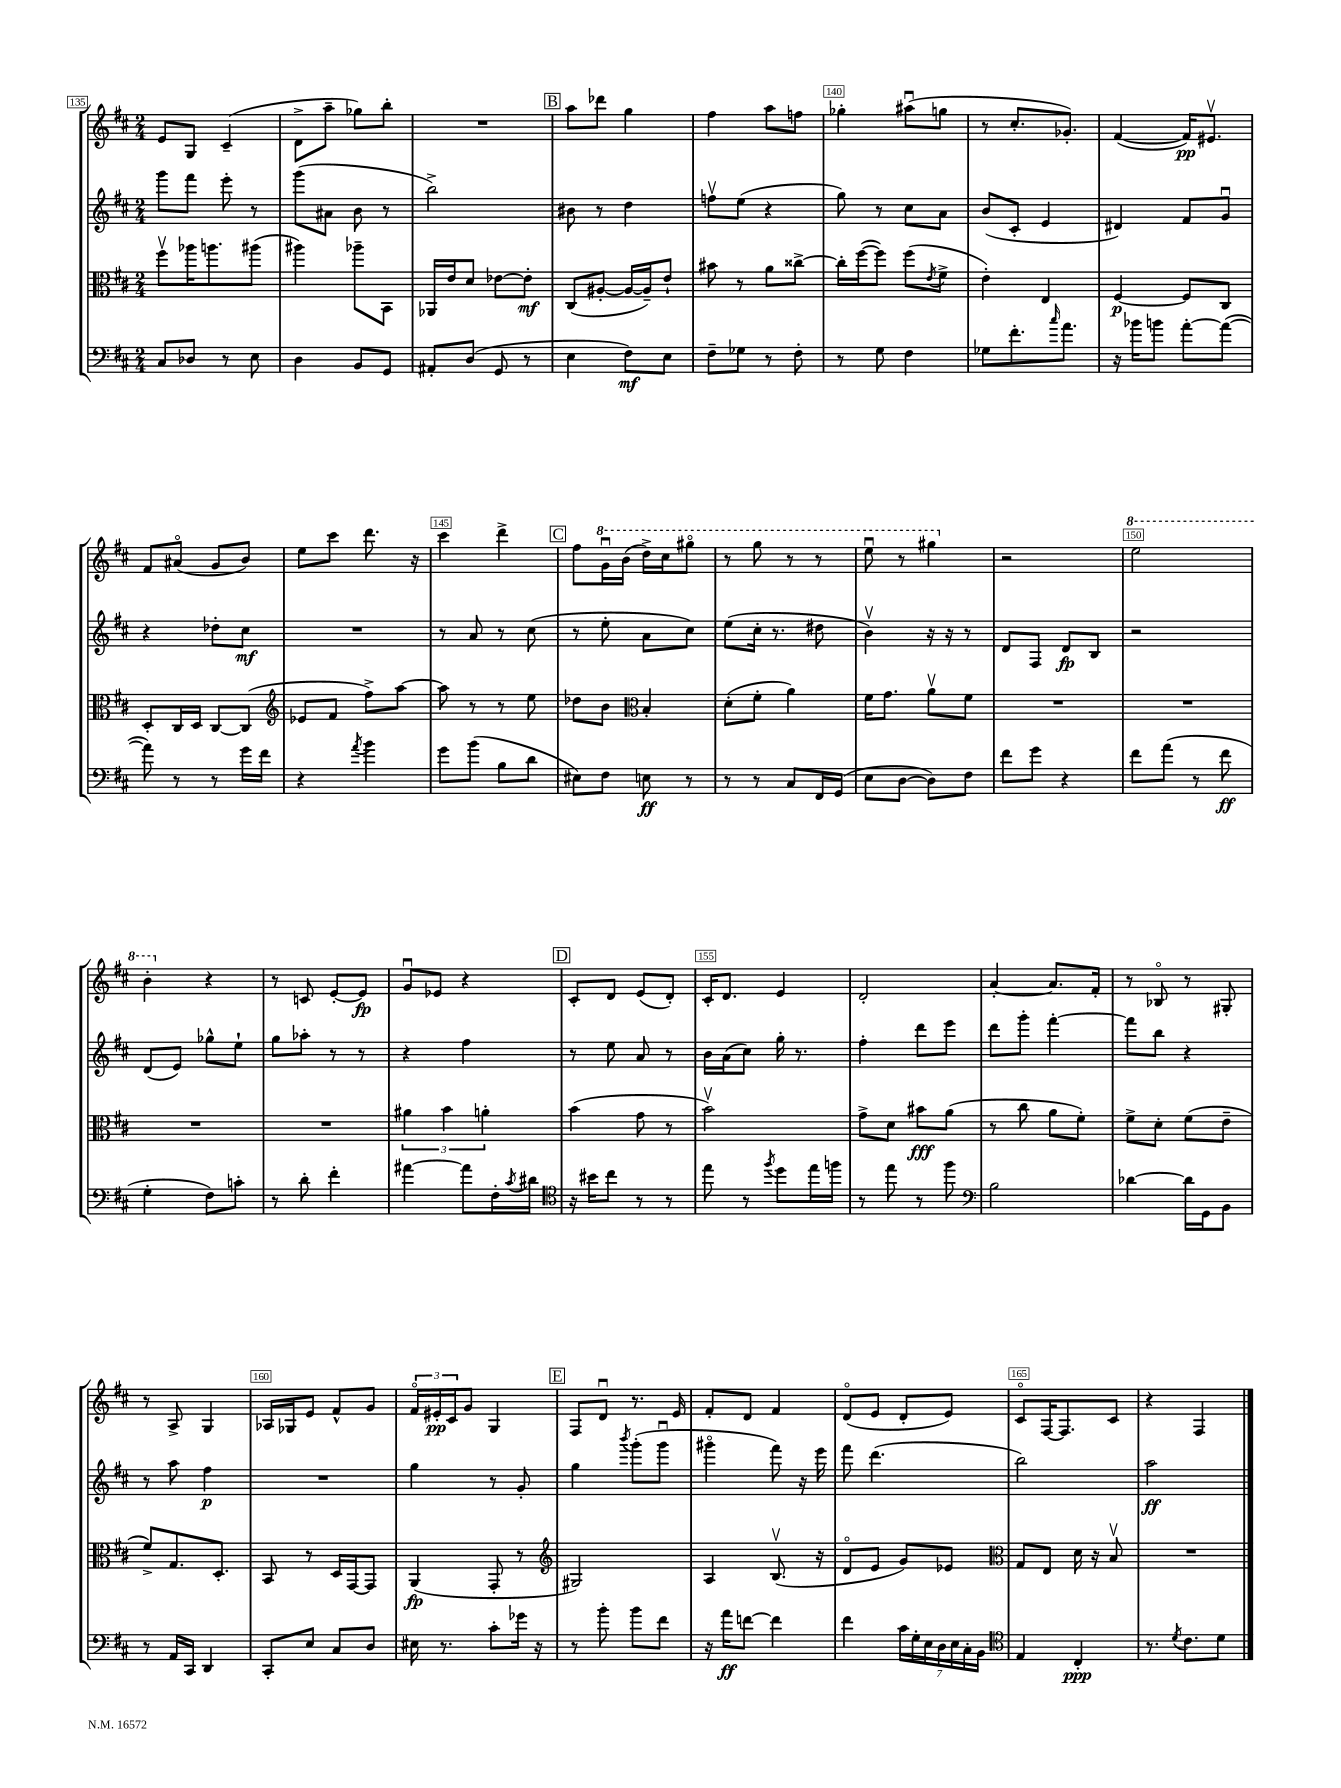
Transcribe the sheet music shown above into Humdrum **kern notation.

**kern	**dynam	**kern	**dynam	**kern	**dynam	**kern	**dynam
*part4	*part4	*part3	*part3	*part2	*part2	*part1	*part1
*staff4	*staff4	*staff3	*staff3	*staff2	*staff2	*staff1	*staff1
*clefF4	*	*clefC3	*	*clefG2	*	*clefG2	*
*k[f#c#]	*	*k[f#c#]	*	*k[f#c#]	*	*k[f#c#]	*
*M2/4	*	*M2/4	*	*M2/4	*	*M2/4	*
=135	=135	=135	=135	=135	=135	=135	=135
8C#/L	.	8ff#v\L	.	8ggg\L	.	8e/L	.
8D-X/J	.	16aa-X\K	.	8fff#\J	.	8G/J	.
.	.	8.aan\	.	.	.	.	.
8r	.	.	.	8eee'\	.	(4c#~/	.
8E\	.	(8aa#X\J	.	8r	.	.	.
=136	=136	=136	=136	=136	=136	=136	=136
4D\	.	4aa#X\)	.	(8ggg\L	.	8d^\L	.
.	.	.	.	8a#X\J	.	8aa~\J	.
8BB/L	.	8aa-X~\L	.	8b\	.	8gg-X\L)	.
8GG/J	.	8BB\J	.	8r	.	8bb'\J	.
=137	=137	=137	=137	=137	=137	=137	=137
8AA#X'/L	.	16AA-X/LL	.	2bb^\)	.	2r	.
.	.	16e/J	.	.	.	.	.
(8D/J	.	8d/J	.	.	.	.	.
8GG/	.	[8e-X\L	.	.	.	.	.
8r	.	8e-'\J]	mf	.	.	.	.
!!LO:REH:place=s1:t=B
=138	=138	=138	=138	=138	=138	=138	=138
4E\	.	(8C#/L	.	8b#X\	.	8aa\L	.
.	.	[8A#X'/J	.	8r	.	8ddd-X\J	.
8F#\L)	mf	16A#/LL_	.	4dd\	.	4gg\	.
.	.	16A#~/J])	.	.	.	.	.
8E\J	.	8e`/J	.	.	.	.	.
=139	=139	=139	=139	=139	=139	=139	=139
8F#~\L	.	8b#X\	.	8ffnv\L	.	4ff#\	.
8G-X\J	.	8r	.	(8ee\J	.	.	.
8r	.	8a\L	.	4r	.	8aa\L	.
8F#'\	.	[8cc##X^\J	.	.	.	8ffn\J	.
=140	=140	=140	=140	=140	=140	=140	=140
8r	.	16cc##'\LL]	.	8gg\)	.	4gg-X'\	.
.	.	([16ff#\J	.	.	.	.	.
8G\	.	8ff#\J])	.	8r	.	.	.
4F#\	.	(8ff#\L	.	8cc#\L	.	(8aa#Xu\L	.
.	.	8qe/	.	.	.	.	.
.	.	8f#^\J	.	8a\J	.	8ggn\J	.
=141	=141	=141	=141	=141	=141	=141	=141
8G-X\L	.	4e'\)	.	(8b/L	.	8r	.
8.f#'\	.	.	.	8c#'/J	.	8.cc#'/L	.
.	.	4E/	.	4e/	.	.	.
16qqcc#/	.	.	.	.	.	.	.
8.a\J	.	.	.	.	.	8.g-X'/J)	.
=142	=142	=142	=142	=142	=142	=142	=142
16r	.	[4F#/	p	4d#X/)	.	([4f#/	.
16b-X\KL	.	.	.	.	.	.	.
8bn\J	.	.	.	.	.	.	.
[8a'\L	.	8F#/L]	.	8f#/L	.	16f#/KL])	pp
.	.	.	.	.	.	8.e#Xv/J	.
(8a\J_	.	8C#/J	.	8gu/J	.	.	.
!!LO:LB:g=z
=143	=143	=143	=143	=143	=143	=143	=143
8a\])	.	8D'/L	.	4r	.	8f#/L	.
8r	.	16C#/L	.	.	.	(8a#X/J	.
.	.	16D/JJ	.	.	.	.	.
8r	.	[8C#/L	.	8dd-X'\L	.	8g/L	.
16g\LL	.	(8C#/J]	.	8cc#\J	mf	8b/J)	.
16f#\JJ	.	.	.	.	.	.	.
=144	=144	=144	=144	=144	=144	=144	=144
*	*	*clefG2	*	*	*	*	*
4r	.	8e-X/L	.	2r	.	8ee\L	.
.	.	8f#/J	.	.	.	8ccc#\J	.
8qa/	.	.	.	.	.	.	.
4b\	.	8ff#^\L)	.	.	.	8.ddd\	.
.	.	[8aa\J	.	.	.	.	.
.	.	.	.	.	.	16r	.
=145	=145	=145	=145	=145	=145	=145	=145
8g\L	.	8aa\]	.	8r	.	4ccc#\	.
(8b\J	.	8r	.	8a/	.	.	.
8B\L	.	8r	.	8r	.	4ddd^\	.
8d\J	.	8ee\	.	(8cc#\	.	.	.
!!LO:REH:place=s1:t=C
=146	=146	=146	=146	=146	=146	=146	=146
8E#X\L)	.	8dd-X\L	.	8r	.	8ff#\L	.
*	*	*	*	*	*	*8va	*
8F#\J	.	8b\J	.	8ee'\	.	16ggu\L	.
.	.	.	.	.	.	(16bb\JJ	.
*	*	*clefC3	*	*	*	*	*
8En\	ff	4B'/	.	8a\L	.	16ddd^\LL)	.
.	.	.	.	.	.	16ccc#\J	.
8r	.	.	.	8cc#\J)	.	8ggg#X\J	.
=147	=147	=147	=147	=147	=147	=147	=147
8r	.	(8d'\L	.	(8ee\L	.	8r	.
8r	.	8f#'\J	.	16cc#'\Jk	.	8ggg\	.
.	.	.	.	8.r	.	.	.
8C#/L	.	4a\)	.	.	.	8r	.
16FF#/L	.	.	.	8dd#X\	.	8r	.
(16GG/JJ	.	.	.	.	.	.	.
=148	=148	=148	=148	=148	=148	=148	=148
8E\L	.	16f#\KL	.	4bv\)	.	8eeeu\	.
.	.	8.g\J	.	.	.	.	.
[8D\J	.	.	.	.	.	8r	.
8D\L])	.	8av\L	.	16r	.	4ggg#X\	.
.	.	.	.	16r	.	.	.
8F#\J	.	8f#\J	.	8r	.	.	.
=149	=149	=149	=149	=149	=149	=149	=149
*	*	*	*	*	*	*X8va	*
8f#\L	.	2r	.	8d/L	.	2r	.
8g\J	.	.	.	8F#/J	.	.	.
4r	.	.	.	8d/L	fp	.	.
.	.	.	.	8B/J	.	.	.
=150	=150	=150	=150	=150	=150	=150	=150
*	*	*	*	*	*	*8va	*
8f#\L	.	2r	.	2r	.	2eee\	.
(8a\J	.	.	.	.	.	.	.
8r	.	.	.	.	.	.	.
8f#\	ff	.	.	.	.	.	.
!!LO:LB:g=z
=151	=151	=151	=151	=151	=151	=151	=151
4G'\	.	2r	.	(8d/L	.	4bb'\	.
.	.	.	.	8e/J)	.	.	.
*	*	*	*	*	*	*X8va	*
8F#\L)	.	.	.	8gg-X^^\L	.	4r	.
8cn'\J	.	.	.	8ee`\J	.	.	.
=152	=152	=152	=152	=152	=152	=152	=152
8r	.	2r	.	8gg\L	.	8r	.
8d'\	.	.	.	8aa-X'\J	.	8cn/	.
4f#'\	.	.	.	8r	.	[8e'/L	.
.	.	.	.	8r	.	8e/J]	fp
=153	=153	=153	=153	=153	=153	=153	=153
[4a#X\	.	6a#X\	.	4r	.	8gu/L	.
.	.	.	.	.	.	8e-X/J	.
.	.	6b\	.	.	.	.	.
8a#\L]	.	.	.	4ff#\	.	4r	.
.	.	6an'\	.	.	.	.	.
16F#'\L	.	.	.	.	.	.	.
8qc#/	.	.	.	.	.	.	.
16d#X\JJ	.	.	.	.	.	.	.
!!LO:REH:place=s1:t=D
=154	=154	=154	=154	=154	=154	=154	=154
*clefC4	*	*	*	*	*	*	*
16r	.	(4b\	.	8r	.	8c#'/L	.
16b#X\KL	.	.	.	.	.	.	.
8cc#\J	.	.	.	8ee\	.	8d/J	.
8r	.	8g\	.	8a/	.	(8e/L	.
8r	.	8r	.	8r	.	8d'/J)	.
=155	=155	=155	=155	=155	=155	=155	=155
8ee\	.	2bv\)	.	16b\LL	.	16c#'/KL	.
.	.	.	.	(16a\J	.	8.d/J	.
8r	.	.	.	8cc#\J)	.	.	.
8qff#/	.	.	.	.	.	.	.
8dd\L	.	.	.	16gg'\	.	4e/	.
.	.	.	.	8.r	.	.	.
16ee\L	.	.	.	.	.	.	.
16ffn\JJ	.	.	.	.	.	.	.
=156	=156	=156	=156	=156	=156	=156	=156
8r	.	8g^\L	.	4ff#'\	.	2d'/	.
8ee\	.	8d\J	.	.	.	.	.
8r	.	8b#X\L	fff	8ddd\L	.	.	.
8ff#\	.	(8a\J	.	8eee\J	.	.	.
=157	=157	=157	=157	=157	=157	=157	=157
*clefF4	*	*	*	*	*	*	*
2B\	.	8r	.	8ddd\L	.	[4a'/	.
.	.	8cc#\	.	8ggg'\J	.	.	.
.	.	8a\L	.	[4fff#'\	.	8.a/L]	.
.	.	8f#'\J)	.	.	.	.	.
.	.	.	.	.	.	16f#'/Jk	.
=158	=158	=158	=158	=158	=158	=158	=158
[4d-X\	.	8f#^\L	.	8fff#\L]	.	8r	.
.	.	8d'\J	.	8bb\J	.	8B-X/	.
16d-\LL]	.	(8f#\L	.	4r	.	8r	.
16GG\J	.	.	.	.	.	.	.
8BB\J	.	8e~\J	.	.	.	8G#X'/	.
!!LO:LB:g=z
=159	=159	=159	=159	=159	=159	=159	=159
8r	.	8f#^/L)	.	8r	.	8r	.
16AA/LL	.	8.G/	.	8aa\	.	8A^/	.
16CC#/JJ	.	.	.	.	.	.	.
4DD/	.	.	.	4ff#\	p	4G/	.
.	.	8.D'/J	.	.	.	.	.
=160	=160	=160	=160	=160	=160	=160	=160
8CC#'/L	.	8BB/	.	2r	.	16A-X/LL	.
.	.	.	.	.	.	16G-X/J	.
8E/J	.	8r	.	.	.	8e/J	.
8C#/L	.	16D/LL	.	.	.	8f#^^/L	.
.	.	[16GG/J	.	.	.	.	.
8D/J	.	8GG/J]	.	.	.	8g/J	.
=161	=161	=161	=161	=161	=161	=161	=161
16E#X\	.	(4AA/	fp	4gg\	.	24f#/LL	.
.	.	.	.	.	.	24e#X'/	pp
8.r	.	.	.	.	.	.	.
.	.	.	.	.	.	24c#/J	.
.	.	.	.	.	.	8g/J	.
8c#'\L	.	8GG'/	.	8r	.	4G/	.
16g-X\Jk	.	8r	.	8g'/	.	.	.
16r	.	.	.	.	.	.	.
!!LO:REH:place=s1:t=E
=162	=162	=162	=162	=162	=162	=162	=162
*	*	*clefG2	*	*	*	*	*
8r	.	2G#X/)	.	4gg\	.	8F#/L	.
8b'\	.	.	.	.	.	8du/J	.
.	.	.	.	8qbbb/	.	.	.
8b\L	.	.	.	(8ggg'\L	.	8.r	.
8f#\J	.	.	.	8gggu\J	.	.	.
.	.	.	.	.	.	16e/	.
=163	=163	=163	=163	=163	=163	=163	=163
16r	.	4A/	.	4ggg#X\	.	8f#'/L	.
16a\KL	ff	.	.	.	.	.	.
[8fn\J	.	.	.	.	.	8d/J	.
4f\]	.	(8.Bv/	.	8fff#\)	.	4f#/	.
.	.	.	.	16r	.	.	.
.	.	16r	.	16eee\	.	.	.
=164	=164	=164	=164	=164	=164	=164	=164
4f#\	.	8d/L	.	8fff#\	.	(8d/L	.
.	.	8e/J	.	(4.ddd\	.	8e/J	.
28c#\LL	.	8g/L)	.	.	.	8d'/L	.
28G'\	.	.	.	.	.	.	.
28E\	.	.	.	.	.	.	.
28D\	.	.	.	.	.	.	.
.	.	8e-X/J	.	.	.	8e/J)	.
28E\	.	.	.	.	.	.	.
28C#'\	.	.	.	.	.	.	.
28BB\JJ	.	.	.	.	.	.	.
=165	=165	=165	=165	=165	=165	=165	=165
*clefC4	*	*clefC3	*	*	*	*	*
4E/	.	8G/L	.	2bb\)	.	8c#/L	.
.	.	8E/J	.	.	.	[16F#/K	.
.	.	.	.	.	.	8.F#/]	.
4C#'/	ppp	16d\	.	.	.	.	.
.	.	16r	.	.	.	.	.
.	.	8Bv/	.	.	.	8c#/J	.
=166	=166	=166	=166	=166	=166	=166	=166
8.r	.	2r	.	2aa\	ff	4r	.
8qd/	.	.	.	.	.	.	.
8.c#\L	.	.	.	.	.	.	.
.	.	.	.	.	.	4F#/	.
8d\J	.	.	.	.	.	.	.
==	==	==	==	==	==	==	==
*-	*-	*-	*-	*-	*-	*-	*-
